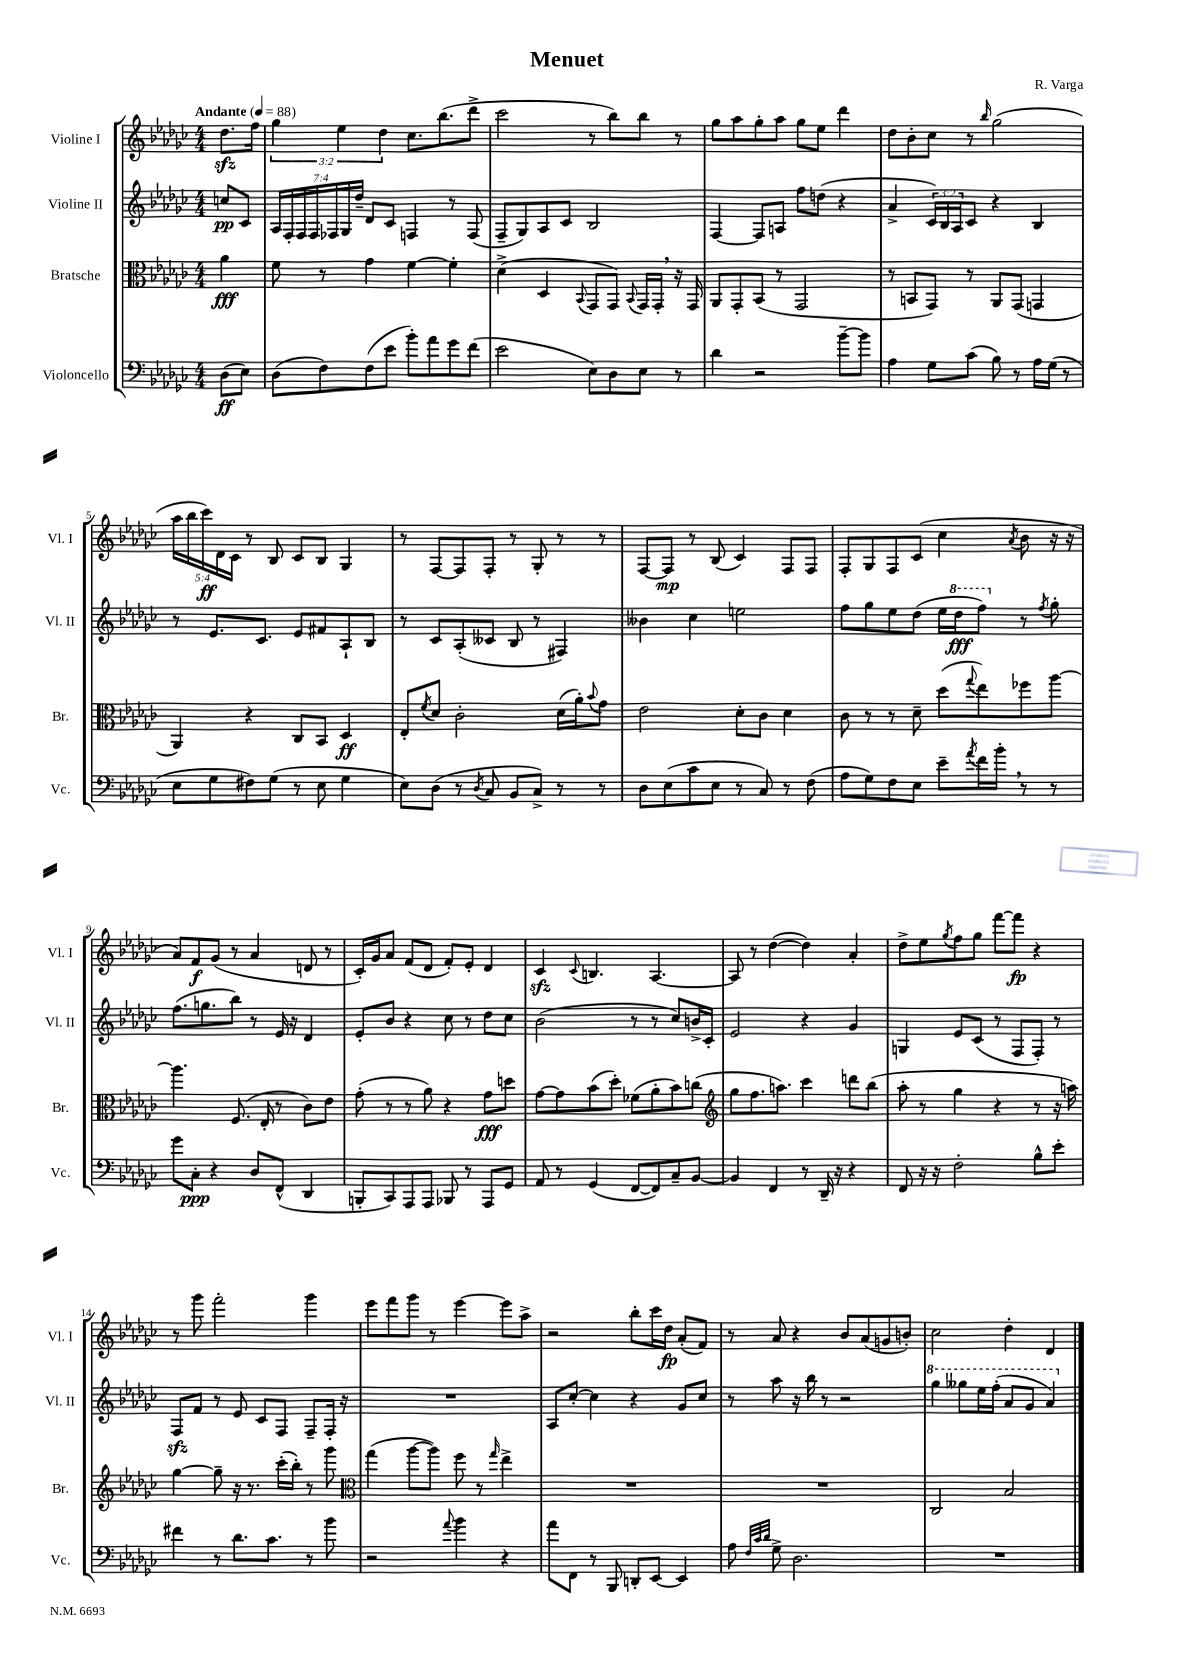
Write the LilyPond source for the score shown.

\header { title = "Menuet" composer = "R. Varga" }
<<
\new StaffGroup <<
\new Staff = "s0" \with { instrumentName = "Violine I" shortInstrumentName = "Vl. I" } {
    \clef treble \key ges \major \numericTimeSignature \time 4/4 \override Staff.TupletNumber.text = #tuplet-number::calc-fraction-text \partial 4 \tempo "Andante" 4 = 88
    des''8.\sfz f''16 |
    \tuplet 3/2 { ges''4 ees''4 des''4 } ces''8. bes''8.( des'''8-> |
    ces'''2 r8 bes''8) bes''8 r8 |
    ges''8 aes''8 ges''8-. aes''8 ges''8 ees''8 des'''4 |
    des''8 bes'8-. ces''8 r8 \grace { bes''16 } ges''2( |
    \tuplet 5/4 { aes''16 bes''16 ces'''16\ff) des'16 ces'16 } r8 bes8 ces'8 bes8 ges4 |
    r8 f8~ f8 f8-. r8 ges8-. r8 r8 |
    f8~ f8\mp r8 bes8( ces'4) f8 f8 |
    f8-. ges8 f8 ces'8( ces''4 \acciaccatura { aes'8 } bes'8 r16 r16 |
    aes'8) f'8\f ges'8( r8 aes'4 d'8 r8 |
    ces'16-.) ges'16 aes'8 f'8( des'8 f'8-.) ees'8-. des'4 |
    ces'4\sfz \appoggiatura { ces'8 } b4. aes4.~ |
    aes8 r8 des''4~( des''4) aes'4-. |
    des''8-> ees''8 \acciaccatura { ges''8 } f''8 ges''8 f'''8~ f'''8\fp r4 |
    r8 ges'''8 f'''2-. ges'''4 |
    ees'''8 f'''8 ges'''8 r8 ees'''4~ ees'''8 aes''8-> |
    r2 bes''8-. ces'''16 des''16\fp aes'8-.( f'8) |
    r8 aes'8 r4 bes'8 aes'8( g'8 b'8-.) |
    ces''2 des''4-. des'4 \bar "|." |
}
\new Staff = "s1" \with { instrumentName = "Violine II" shortInstrumentName = "Vl. II" } {
    \clef treble \key ges \major \numericTimeSignature \time 4/4 \override Staff.TupletNumber.text = #tuplet-number::calc-fraction-text \partial 4
    c''8\pp ces'8 |
    \tuplet 7/4 { aes16 f16-. f16 f16 fes16 ges16 des''16-- } des'8 ces'8 f4 r8 f8( |
    f8-- ges8) aes8 ces'8 bes2 |
    f4~ f8 a8 f''8 d''8( r4 |
    aes'4-> \tuplet 3/2 { ces'16) bes16 aes16 } ces'8 r4 bes4 |
    r8 ees'8. ces'8. ees'8 fis'8 aes8-! bes8 |
    r8 ces'8 aes8-.( ceses'8 bes8 r8 fis4) |
    beses'4 ces''4 e''2 |
    f''8 ges''8 ees''8 des''8( ees''16 \ottava #1 des'''16\fff f'''8) \ottava #0 r8 \acciaccatura { f''8 } ges''8-. |
    f''8.( g''8. bes''8) r8 ees'16 r16 des'4 |
    ees'8-. bes'8 r4 ces''8 r8 des''8 ces''8 |
    bes'2( r8 r8 ces''8) b'16-> ces'16-. |
    ees'2 r4 ges'4 |
    g4 ees'8 ces'8( r8 f8 f8-.) r8 |
    f8\sfz f'8 r8 ees'8 ces'8 f8 f8-- f16-. r16 |
    R1 |
    aes8 ces''8~-. ces''4 r4 ges'8 ces''8 |
    r8 aes''8 r16 bes''16 r8 r2 |
    \ottava #1 ges'''4 geses'''8 ees'''16 f'''16-.( aes''8 ges''8 aes''4) \ottava #0 \bar "|." |
}
\new Staff = "s2" \with { instrumentName = "Bratsche" shortInstrumentName = "Br." } {
    \clef alto \key ges \major \numericTimeSignature \time 4/4 \partial 4
    aes'4\fff |
    f'8 r8 ges'4 f'4~ f'4-. |
    des'4->( des4 \appoggiatura { bes,8 } ges,8 ges,8) \appoggiatura { bes,8 } ges,16 ges,16-. \breathe r16 ges,16 |
    aes,8 ges,8-. bes,8( r8 ges,2 |
    r8 b,8 ges,8) r8 aes,8 ges,8( g,4 |
    aes,4) r4 ces8 bes,8 des4\ff |
    ees8-. \acciaccatura { f'8 } des'8 ces'2-. des'16( aes'16-.) \appoggiatura { bes'8 } ges'8 |
    ees'2 des'8-. ces'8 des'4 |
    ces'8 r8 r8 des'8-- des''8( \appoggiatura { ges''8 } ees''8) fes''8 aes''8~ |
    aes''4. f8.( ees16-. r8 ces'8) ees'8 |
    ges'8-.( r8 r8 aes'8) r4 ges'8\fff d''8 |
    ges'8~ ges'8 bes'8( des''8-.) fes'8( aes'8-. bes'8) c''8( |
    \clef treble ges''8 f''8. a''8.) ces'''4 d'''8 bes''8( |
    aes''8-. r8 ges''4 r4 r8 r16 a''16) |
    ges''4~ ges''8-- r16 r8. ces'''16-.( bes''16-.) r8 ges'''8 |
    \clef alto ges''4( aes''8~ aes''8) f''8 r8 \grace { ges''16 } ees''4-> |
    R1 |
    R1 |
    ces2 bes2 \bar "|." |
}
\new Staff = "s3" \with { instrumentName = "Violoncello" shortInstrumentName = "Vc." } {
    \clef bass \key ges \major \numericTimeSignature \time 4/4 \partial 4
    des8\ff( ees8) |
    des8( f8) f8( ees'8 bes'8-.) aes'8 ges'8 f'8( |
    ees'2 ees8) des8 ees8 r8 |
    des'4 r2 bes'8~-- bes'8 |
    aes4 ges8 ces'8( bes8) r8 aes16 ges16( r8 |
    ees8 ges8 fis8) ges8( r8 ees8 ges4 |
    ees8) des8( r8 \acciaccatura { des8 } ces8 bes,8 ces8->) r8 r8 |
    des8 ees8( ces'8 ees8 r8 ces8) r8 f8( |
    aes8 ges8) f8 ees8 ees'8-- \acciaccatura { aes'8 } f'16 bes'16-. \breathe r8 r8 |
    ges'8 ces8-.\ppp r4 des8 f,8-^( des,4 |
    b,,8-. ces,8) aes,,8 aes,,8 bes,,8 r8 aes,,8 ges,8 |
    aes,8 r8 ges,4( f,8~ f,8) ces8-- bes,8~ |
    bes,4 f,4 r8 des,16-- r16 r4 |
    f,8 r16 r16 f2-. bes8-^ ees'8-. |
    fis'4 r8 des'8. ces'8. r8 bes'8 |
    r2 \appoggiatura { aes'8 } bes'4 r4 |
    aes'8 f,8 r8 bes,,8 d,8-. ees,8~ ees,4 |
    aes8 \grace { f32 ces'32 des'32 } ges8-> des2. |
    R1 \bar "|." |
}
>>
>>
